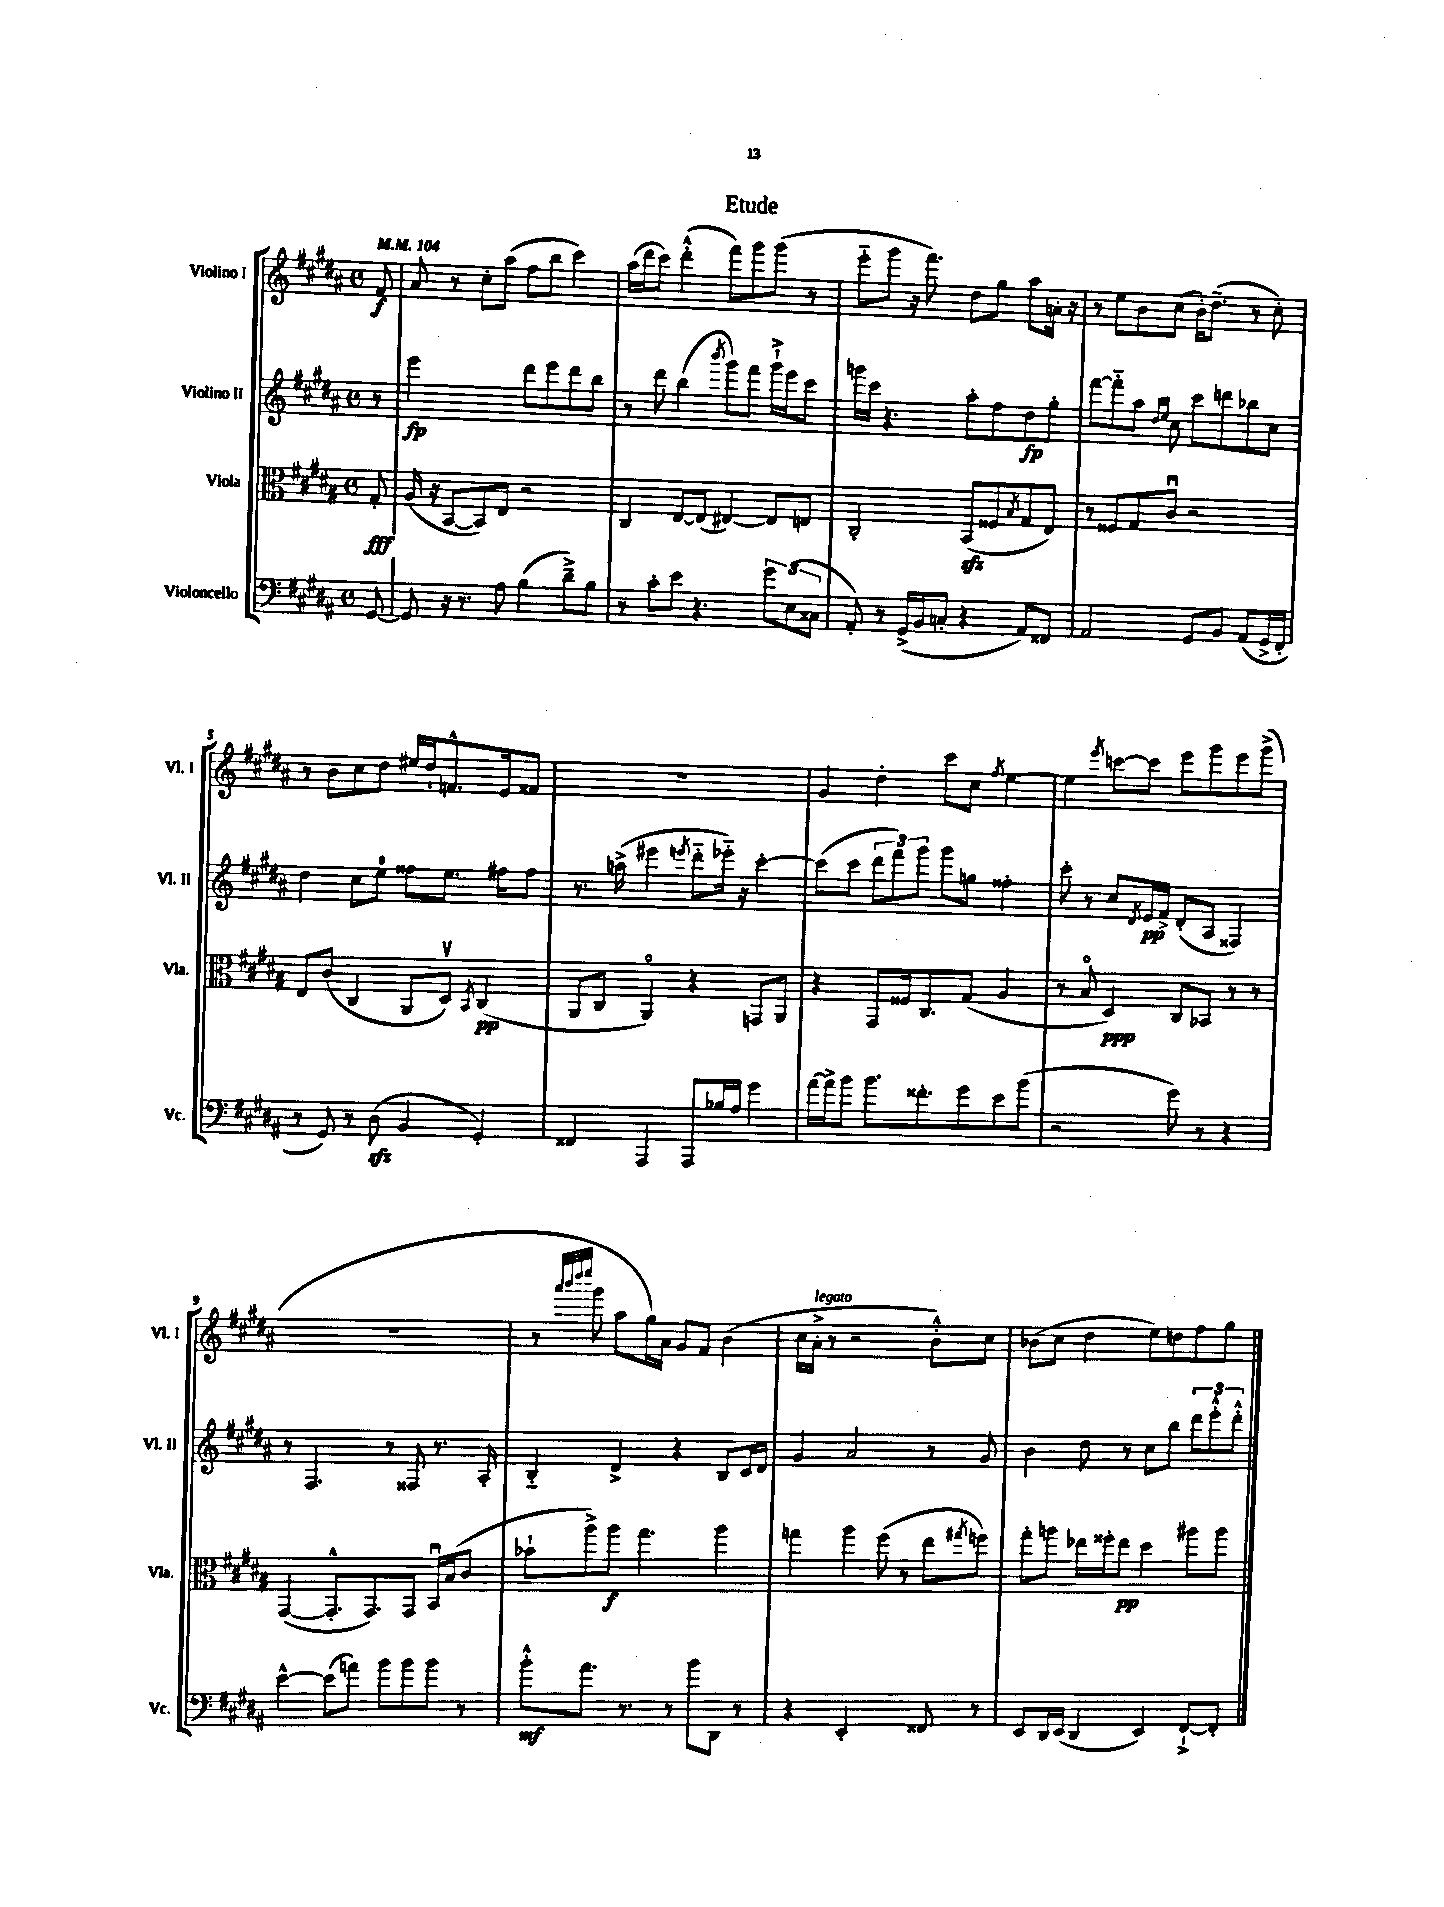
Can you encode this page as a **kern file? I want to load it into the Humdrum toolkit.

**kern	**dynam	**kern	**dynam	**kern	**dynam	**kern	**dynam
*part4	*part4	*part3	*part3	*part2	*part2	*part1	*part1
*staff4	*staff4	*staff3	*staff3	*staff2	*staff2	*staff1	*staff1
*I"Violoncello	*	*I"Viola	*	*I"Violino II	*	*I"Violino I	*
*I'Vc.	*	*I'Vla.	*	*I'Vl. II	*	*I'Vl. I	*
*clefF4	*	*clefC3	*	*clefG2	*	*clefG2	*
*k[f#c#g#d#a#]	*	*k[f#c#g#d#a#]	*	*k[f#c#g#d#a#]	*	*k[f#c#g#d#a#]	*
*M4/4	*	*M4/4	*	*M4/4	*	*M4/4	*
*met(c)	*	*met(c)	*	*met(c)	*	*met(c)	*
*MM104	*	*MM104	*	*MM104	*	*MM104	*
=	=	=	=	=	=	=	=
[8GG#/	.	8G#'/	fff	8r	.	8f#/	f
=1	=1	=1	=1	=1	=1	=1	=1
8GG#/]	.	(16A#/	.	2eee\	fp	8a#/	.
.	.	16r	.	.	.	.	.
16r	.	[8BB/L	.	.	.	8r	.
8.r	.	.	.	.	.	.	.
.	.	8BB/])	.	.	.	8cc#'\L	.
8A#\	.	8E/J	.	.	.	(8aa#\J	.
(4B\	.	2r	.	8ddd#\L	.	8ff#\L	.
.	.	.	.	8eee\	.	8bb\J	.
8d#~^\L)	.	.	.	8ddd#\	.	4ccc#\)	.
8B\J	.	.	.	8bb\J	.	.	.
=2	=2	=2	=2	=2	=2	=2	=2
8r	.	4C#/	.	8r	.	(16aa#\LL	.
.	.	.	.	.	.	16ddd#\J	.
8c#'\L	.	.	.	8ddd#\	.	8ccc#\J)	.
8e\J	.	[8E/L	.	(4bb\	.	(4ddd#'^^\	.
4.r	.	(8E/J]	.	.	.	.	.
.	.	.	.	8qbbb/	.	.	.
.	.	[4E#X/)	.	8ggg#\L)	.	8fff#\L)	.
.	.	.	.	8fff#\J	.	8ggg#\	.
12g#\L	.	8E#/L]	.	16ggg#`^\LL	.	(8ggg#\J	.
.	.	.	.	16eee\J	.	.	.
(12E\	.	.	.	.	.	.	.
.	.	8En/J	.	8ccc#\J	.	8r	.
12C##X\J	.	.	.	.	.	.	.
=3	=3	=3	=3	=3	=3	=3	=3
8AA#'/)	.	2C#'/	.	16gggn\LL	.	8eee\L	.
.	.	.	.	16ccc#\JJ	.	.	.
8r	.	.	.	4.r	.	8ggg#\J	.
(16GG#^/LL	.	.	.	.	.	16r	.
16BB/J	.	.	.	.	.	8.fff#\)	.
8Cn'/J	.	.	.	.	.	.	.
4r	.	(8BBzz/L	.	8aa#'\L	.	8dd#\L	.
.	.	8F##X/	.	8ff#\	.	8gg#\J	.
.	.	8qB/	.	.	.	.	.
8AA#/L)	.	8G#/	.	8dd#\	fp	8aa#\L	.
8FF##X/J	.	8E/J)	.	8gg#'\J	.	16an'\Jk	.
.	.	.	.	.	.	16r	.
=4	=4	=4	=4	=4	=4	=4	=4
2AA#/	.	8r	.	[8fff#\L	.	8r	.
.	.	8F##X/L	.	8fff#\]	.	8ee\L	.
.	.	8G#/	.	8aa#\J	.	8b\	.
.	.	.	.	16qqdd#/LL	.	.	.
.	.	.	.	16qqee/JJ	.	.	.
.	.	8c#u/J	.	8cc#\	.	(8cc#\J	.
8GG#/L	.	2r	.	8ccc#\L	.	16b'\KL)	.
.	.	.	.	.	.	(8.dd#~\J	.
8BB/J	.	.	.	8dddn\	.	.	.
(8AA#/L	.	.	.	8bb-X\	.	8r	.
16GG#^/L	.	.	.	8cc#\J	.	8cc#'\)	.
16FF#'/JJ	.	.	.	.	.	.	.
!!LO:LB:g=z
=5	=5	=5	=5	=5	=5	=5	=5
8r	.	8E/L	.	4dd#\	.	8r	.
8GG#/)	.	(8c#/J	.	.	.	8b\L	.
8r	.	4C#/	.	8cc#\L	.	8cc#\	.
(8D#zz\	.	.	.	8ee\J	.	8dd#\J	.
4BB/	.	8AA#/L	.	8ff##X\L	.	16ee#X/LL	.
.	.	.	.	.	.	16dd#`/J	.
.	.	8D#v/J)	.	8.ee\J	.	8.fn^^/	.
.	.	8qBB/	.	.	.	.	.
4GG#'/)	.	(4C#/	pp	.	.	.	.
.	.	.	.	16ff#X\KL	.	16e/k	.
.	.	.	.	8ff#\J	.	8f##X/J	.
=6	=6	=6	=6	=6	=6	=6	=6
4FF##X/	.	8AA#/L	.	8.r	.	1r	.
.	.	8C#/J	.	.	.	.	.
.	.	.	.	(16aan^\	.	.	.
4AAA#/	.	4AA#/)	.	4eee#X\	.	.	.
.	.	.	.	8qeeen/	.	.	.
8AAA#/L	.	4r	.	8ddd#\L	.	.	.
16B-X/L	.	.	.	16eee-X\Jk)	.	.	.
16A#/JJ	.	.	.	16r	.	.	.
4g#\	.	8GGn/L	.	[4ccc#'\	.	.	.
.	.	8AA#/J	.	.	.	.	.
=7	=7	=7	=7	=7	=7	=7	=7
[16a#\LL	.	4r	.	(8ccc#\L]	.	4g#/	.
16a#^\J]	.	.	.	.	.	.	.
8b\J	.	.	.	8ccc#\J	.	.	.
8.b\L	.	8GG#/L	.	12ddd#\L	.	4dd#'\	.
.	.	.	.	12fff#\)	.	.	.
.	.	16F##X/k	.	.	.	.	.
.	.	.	.	12ggg#\J	.	.	.
8.f##X'\	.	8.C#/	.	.	.	.	.
.	.	.	.	8ggg#\L	.	8ccc#\L	.
8g#\	.	(8G#/J	.	8ggn\J	.	8cc#\J	.
.	.	.	.	.	.	8qff#/	.
8e\	.	4A#/	.	4ff##X'\	.	[4ee\	.
(8b\J	.	.	.	.	.	.	.
=8	=8	=8	=8	=8	=8	=8	=8
2r	.	8r	.	8ccc#'\	.	4ee\]	.
.	.	8B/	.	8r	.	.	.
.	.	.	.	.	.	8qeee/	.
.	.	4D#/)	ppp	8cc#/L	.	[8cccn\L	.
.	.	.	.	8qd#/	.	.	.
.	.	.	.	16e/L	pp	8ccc\J]	.
.	.	.	.	16f#^/JJ	.	.	.
8g#\)	.	8C#/L	.	(8d#'/L	.	8eee\L	.
8r	.	8BB-X/J	.	8A#/J	.	8ggg#\	.
4r	.	8r	.	4F##X/)	.	8eee\	.
.	.	8r	.	.	.	(8ggg#^\J	.
!!LO:LB:g=z
=9	=9	=9	=9	=9	=9	=9	=9
[4e^^\	.	([4GG#/	.	8r	.	1r	.
.	.	.	.	4.F#/	.	.	.
(8e\L]	.	8.GG#'^^/L]	.	.	.	.	.
8an\J)	.	.	.	.	.	.	.
.	.	8.GG#/)	.	.	.	.	.
8b\L	.	.	.	8r	.	.	.
8b\	.	8GG#/J	.	8F##X/	.	.	.
8b\J	.	16BBu/LL	.	8.r	.	.	.
.	.	(16B/J	.	.	.	.	.
8r	.	8c#/J	.	.	.	.	.
.	.	.	.	16A#'/	.	.	.
=10	=10	=10	=10	=10	=10	=10	=10
8b'^^\L	mf	8b-X`\L	.	4B/	.	8r	.
.	.	.	.	.	.	32qqaaa#/LLL	.
.	.	.	.	.	.	32qqbbb/	.
.	.	.	.	.	.	32qqdddd#/	.
.	.	.	.	.	.	32qqeeee/JJJ	.
8.a#\J	.	8aa#^\)	.	.	.	8ggg#\	.
.	.	8aa#\J	f	4d#^/	.	8aa#\L	.
8.r	.	.	.	.	.	.	.
.	.	4.gg#\	.	.	.	16gg#\L)	.
.	.	.	.	.	.	16a#\JJ	.
8r	.	.	.	4r	.	8g#/L	.
8b\L	.	.	.	.	.	8f#/J	.
8DD#\J	.	4aa#\	.	8B/L	.	(4b\	.
8r	.	.	.	16c#/L	.	.	.
.	.	.	.	16d#/JJ	.	.	.
=11	=11	=11	=11	=11	=11	=11	=11
4r	.	4ggn\	.	4g#/	.	16cc#\LL	.
!	!	!	!	!	!	!LO:TX:a:i:t=legato	!
.	.	.	.	.	.	16a#'^\JJ	.
.	.	.	.	.	.	8r	.
2EE'/	.	4aa#\	.	2a#/	.	2r	.
.	.	(8ff#\	.	.	.	.	.
.	.	8r	.	.	.	.	.
8FF##X/	.	8ee\L	.	8r	.	8b'^^\L)	.
.	.	8qgg#X/	.	.	.	.	.
8r	.	8ffn\J)	.	8g#/	.	8cc#\J	.
=12	=12	=12	=12	=12	=12	=12	=12
8EE/L	.	8gg#'\L	.	4b\	.	(8b-X\L	.
16DD#/L	.	8aan\J	.	.	.	8cc#\J	.
(16EE/JJ	.	.	.	.	.	.	.
4DD#/	.	16ee-X\LL	.	8dd#\	.	4dd#\	.
.	.	16ff##X'\J	.	.	.	.	.
.	.	8ee-\J	pp	8r	.	.	.
4EE/)	.	4dd#\	.	8cc#\L	.	8ee\L)	.
.	.	.	.	8bb\J	.	8ddn\	.
[8FF#`^/L	.	8aa#X\L	.	12ddd#\L	.	8ff#\	.
.	.	.	.	12eee'^^\	.	.	.
8FF#'/J]	.	8aa#\J	.	.	.	8gg#\J	.
.	.	.	.	12ddd#'^^\J	.	.	.
==	==	==	==	==	==	==	==
*-	*-	*-	*-	*-	*-	*-	*-
